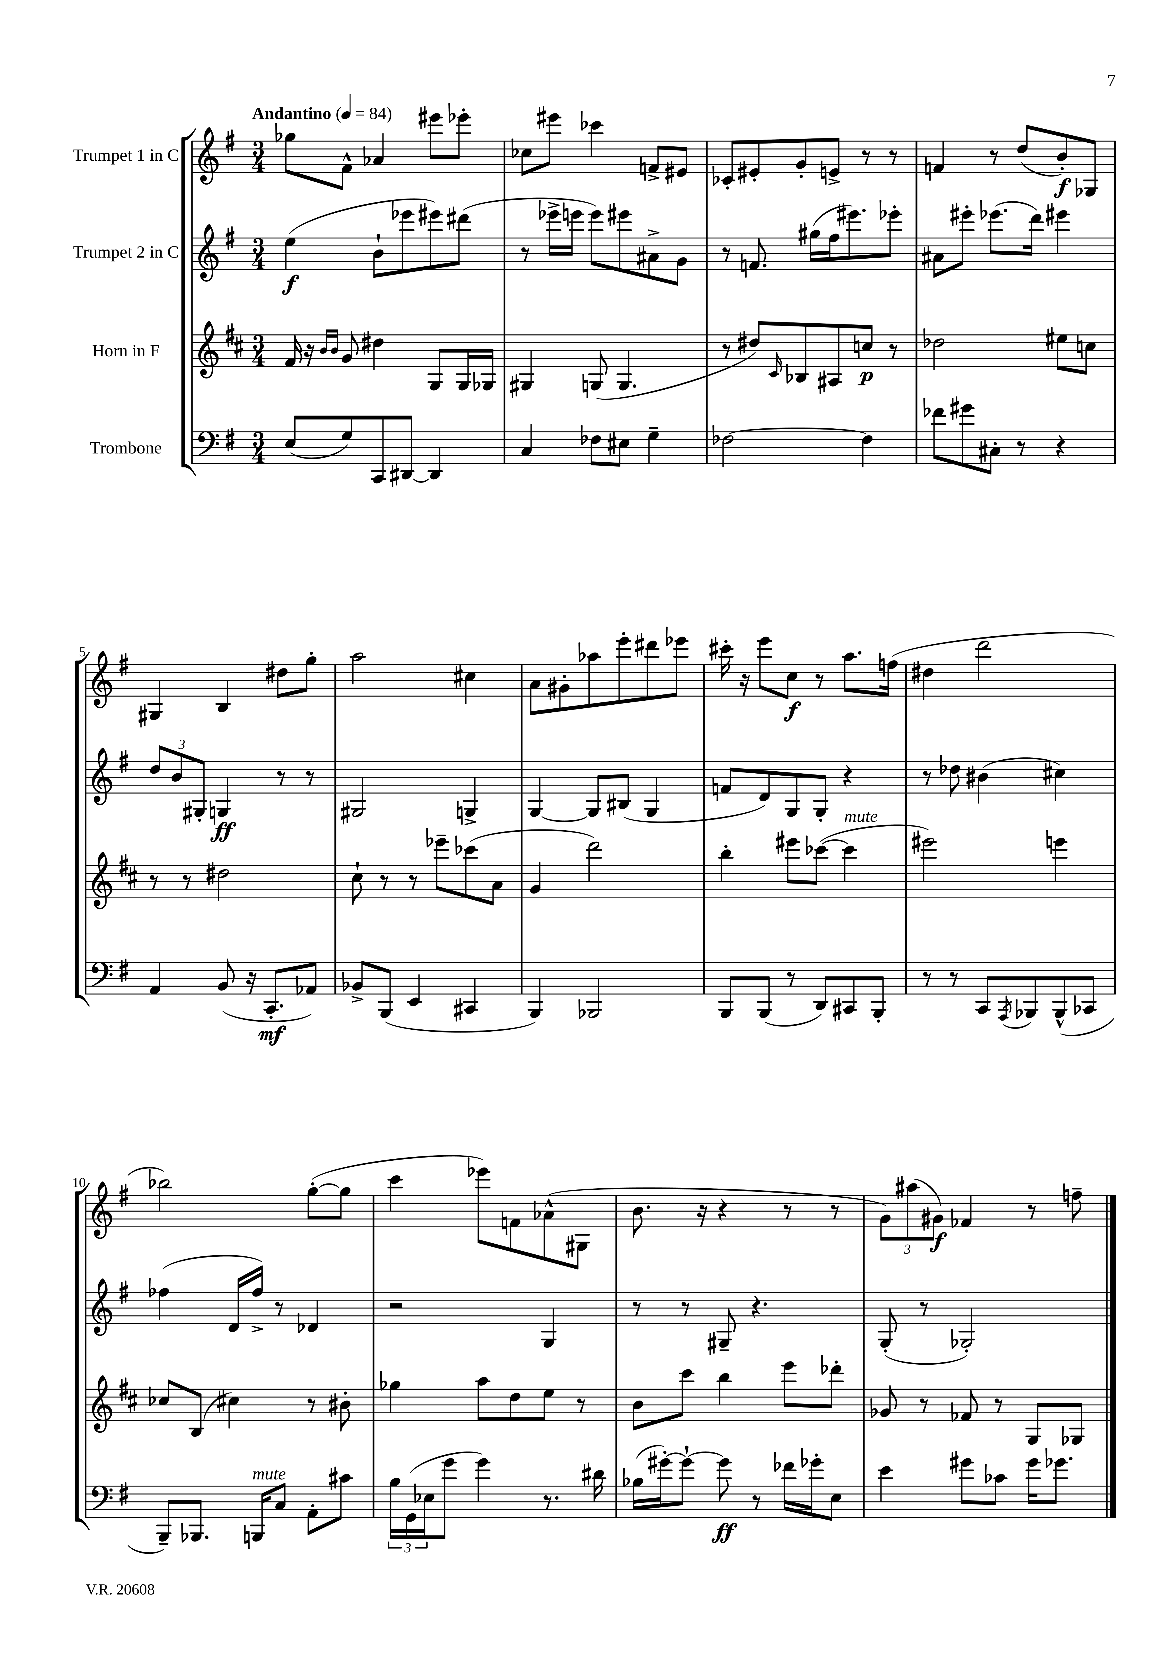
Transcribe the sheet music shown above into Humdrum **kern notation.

**kern	**kern	**kern	**kern
*staff4	*staff3	*staff2	*staff1
*clefF4	*clefG2	*clefG2	*clefG2
*k[f#]	*k[f#c#]	*k[f#]	*k[f#]
*M3/4	*M3/4	*M3/4	*M3/4
*MM84	*MM84	*MM84	*MM84
(8E	16f#	(4ee	8gg-
.	16r	.	.
.	16qqb	.	.
.	16qqb	.	.
8G)	8g	.	8f#^^
8CC	4dd#	8b`	4a-
[8DD#	.	8eee-	.
4DD#]	8G	8eee#)	8eee#
.	16G	(8ddd#	8eee-'
.	16G-	.	.
=	=	=	=
4C	4G#	8r	8cc-
.	.	16eee-^	8eee#
.	.	16eee	.
8F-	(8G	8eee)	4ccc-
8E#	4.G	8eee#	.
4G~	.	8a#^	8f^
.	.	8g	8e#
=	=	=	=
[2F-	8r	8r	8c-'
.	8dd#)	8.f	8e#'
.	16qqc#	.	.
.	8B-	.	8g'
.	.	(16gg#	.
.	8A#	16ff#	8e^
.	.	8.eee#)	.
4F-]	8cc	.	8r
.	8r	8eee-'	8r
=	=	=	=
8f-	2dd-	8a#	4f
8g#	.	8eee#'	.
8C#'	.	(8.eee-	8r
8r	.	.	(8dd
.	.	16ddd)	.
4r	8ee#	4eee#	8b')
.	8cc	.	8G-
=	=	=	=
4AA	8r	12dd	4G#
.	.	12b	.
.	8r	.	.
.	.	12G#'	.
(8BB	2dd#	4G	4B
16r	.	.	.
8.CC'	.	.	.
.	.	8r	8dd#
8AA-)	.	8r	8gg'
=	=	=	=
8BB-^	8cc#`	2G#	2aa
(8BBB	8r	.	.
4EE	8r	.	.
.	8eee-~	.	.
4CC#	(8ccc-	4G^	4cc#
.	8a	.	.
=	=	=	=
4BBB)	4g	[4G	8a
.	.	.	8g#'
2BBB-	2ddd)	8G]	8aa-
.	.	(8B#	8eee'
.	.	4G	8ddd#
.	.	.	8eee-
=	=	=	=
8BBB	4bb'	8f	16ccc#'
.	.	.	16r
(8BBB	.	8d)	8eee
8r	8eee#	8G	8cc
8DD)	([8ccc-	8G'	8r
8CC#	4ccc-]	4r	8.aa
8BBB'	.	.	.
.	.	.	(16ff
=	=	=	=
8r	2eee#)	8r	4dd#
8r	.	8dd-	.
8CC	.	(4b#	2ddd
8qAAA	.	.	.
8BBB-	.	.	.
(8BBB-^^	4eee	4cc#)	.
8CC-	.	.	.
=	=	=	=
8BBB~)	8cc-	(4ff-	2bb-)
8.BBB-	(8B	.	.
.	4cc#)	16d	.
16BBB	.	16ff-^)	.
8C	.	8r	.
8AA'	8r	4d-	([8gg'
8c#	8b#'	.	8gg]
=	=	=	=
24B	4gg-	2r	4ccc
(24GG	.	.	.
24E-	.	.	.
8g	.	.	.
4g)	8aa	.	8eee-)
.	8dd	.	8f
8.r	8ee	4G	(8a-^^
.	8r	.	8G#
16d#	.	.	.
=	=	=	=
(16B-	8b	8r	8.b
[16g#')	.	.	.
8g#`_	8ccc#	8r	.
.	.	.	16r
8g#]	4bb	8G#~	4r
8r	.	4.r	.
16f-	8eee	.	8r
16g-'	.	.	.
8E	8ddd-'	.	8r
=	=	=	=
4e	8g-	(8G'	12g)
.	.	.	(12aa#
.	8r	8r	.
.	.	.	12g#)
8g#	8f-	2G-')	4f-
8c-	8r	.	.
16g#	8G	.	8r
8.g-	.	.	.
.	8G-	.	8ff~
==	==	==	==
*-	*-	*-	*-
